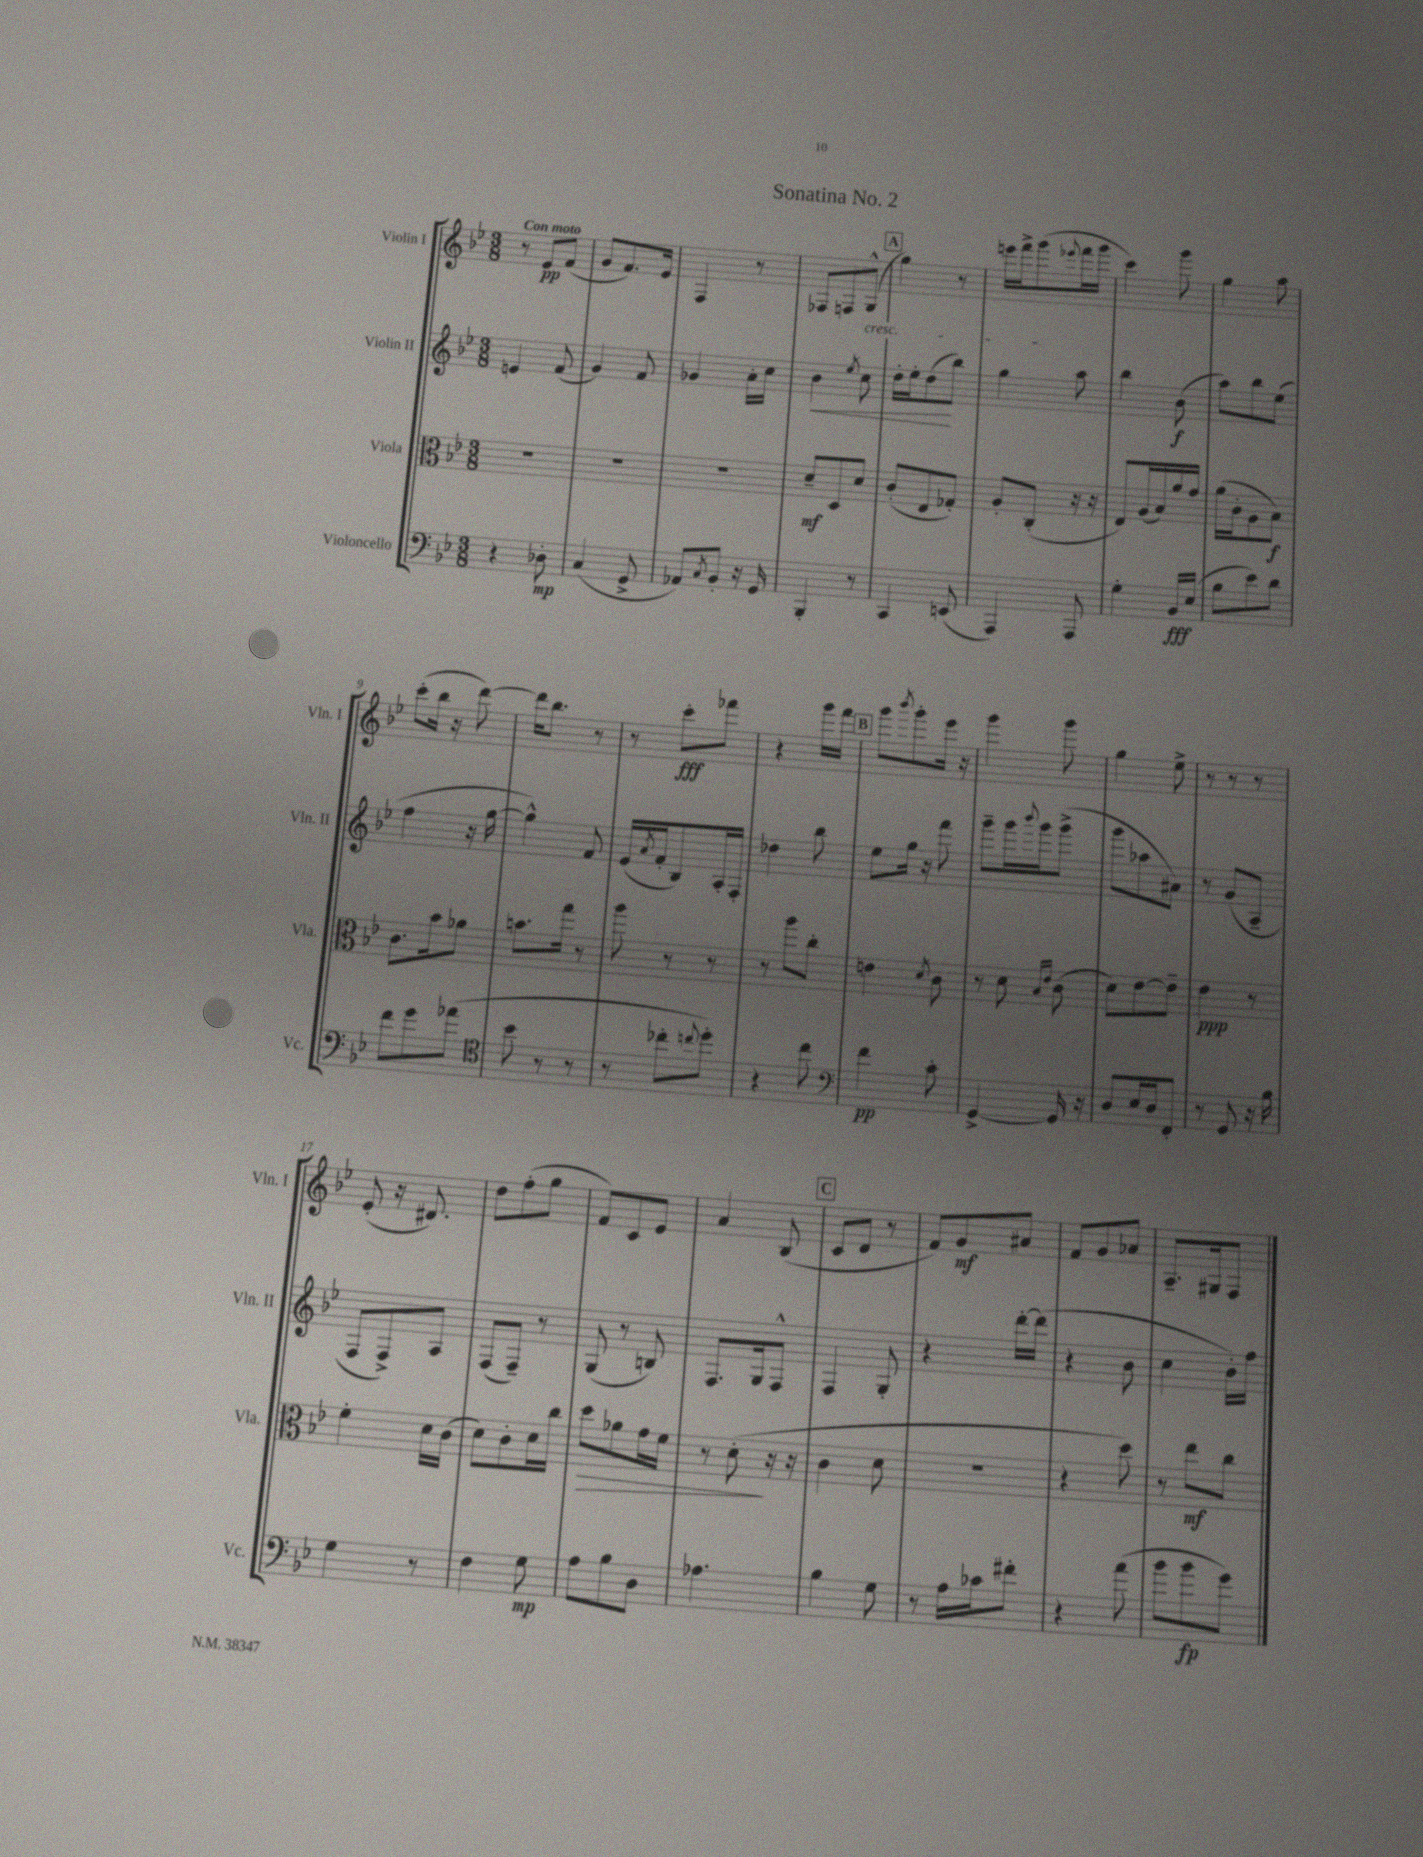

**kern	**dynam	**kern	**dynam	**kern	**dynam	**kern	**dynam
*part4	*part4	*part3	*part3	*part2	*part2	*part1	*part1
*staff4	*staff4	*staff3	*staff3	*staff2	*staff2	*staff1	*staff1
*I"Violoncello	*	*I"Viola	*	*I"Violin II	*	*I"Violin I	*
*I'Vc.	*	*I'Vla.	*	*I'Vln. II	*	*I'Vln. I	*
*clefF4	*	*clefC3	*	*clefG2	*	*clefG2	*
*k[b-e-]	*	*k[b-e-]	*	*k[b-e-]	*	*k[b-e-]	*
*M3/8	*	*M3/8	*	*M3/8	*	*M3/8	*
=1	=1	=1	=1	=1	=1	=1	=1
!	!	!	!	!	!	!LO:TX:a:B:t=Con moto	!
4r	.	4.r	.	4en/	.	8r	.
.	.	.	.	.	.	8e-/L	pp
8D-X'\	mp	.	.	(8f/	.	(8f/J	.
=2	=2	=2	=2	=2	=2	=2	=2
(4C/	.	4.r	.	4g/)	.	8g/L	.
.	.	.	.	.	.	8.f/)	.
8GG^/	.	.	.	8f/	.	.	.
.	.	.	.	.	.	16e-/Jk	.
=3	=3	=3	=3	=3	=3	=3	=3
8AA-X/L)	.	4.r	.	4g-X/	.	4F/	.
8qC/	.	.	.	.	.	.	.
8BB-'/J	.	.	.	.	.	.	.
16r	.	.	.	16a'\LL	.	8r	.
16GG/	.	.	.	16cc\JJ	.	.	.
=4	=4	=4	=4	=4	=4	=4	=4
!	!	!	!	!	!LO:HP:b	!	!
4BBB-'/	.	8d~/L	mf	4b-\	<	8F-X/L	.
.	.	8D/	.	.	.	8Fn/	.
.	.	.	.	8qee-/	.	.	.
!	!	!	!	!	!	!LO:TX:b:i:t=cresc.	!
8r	.	8d/J	.	8cc\	.	(8G^^/J	.
!!LO:REH:place=s1:t=A
=5	=5	=5	=5	=5	=5	=5	=5
4CC/	.	(8c'/L	.	16dd'\LL	.	4gg\)	.
.	.	.	.	16ee-'\J	.	.	.
.	.	8E-/	.	(8dd\	.	.	.
(8EEn/	.	8G-X'/J)	.	8bb-\J)	[	8r	.
=6	=6	=6	=6	=6	=6	=6	=6
4AAA/)	.	8A'/L	.	4gg\	.	16eeen\LL	.
.	.	.	.	.	.	16fff^\J	.
.	.	(8C'/J	.	.	.	(8ggg\	.
.	.	.	.	.	.	8qqeee-X/	.
8AAA/	.	16r	.	8aa\	.	16fff\L	.
.	.	16r	.	.	.	16ggg\JJ	.
=7	=7	=7	=7	=7	=7	=7	=7
4G'\	.	8E-/L)	.	4bb-\	.	4ccc\)	.
.	.	(16A/L	.	.	.	.	.
.	.	16B-/)	.	.	.	.	.
16BB-/LL	fff	16a/	.	(8b-\	f	8ggg\	.
(16E-/JJ	.	16g/JJ	.	.	.	.	.
=8	=8	=8	=8	=8	=8	=8	=8
8B-\L	.	(16a\LL	.	8aa\L)	.	4gg\	.
.	.	16c'\J	.	.	.	.	.
8e-\)	.	8A\	.	8bb-\	.	.	.
8d\J	.	8B-\J)	f	(8ee-\J	.	8aa\	.
!!LO:LB:g=z
=9	=9	=9	=9	=9	=9	=9	=9
8f\L	.	8.c\L	.	4ff\	.	(8ccc'\L	.
8g\	.	.	.	.	.	16bb-\Jk	.
.	.	16b-\k	.	.	.	16r	.
(8a-X\J	.	8a-X\J	.	16r	.	[8ddd\)	.
.	.	.	.	[16gg\	.	.	.
=10	=10	=10	=10	=10	=10	=10	=10
*clefC4	*	*	*	*	*	*	*
8b-\	.	8.bn\L	.	4gg^^\])	.	16ddd\KL]	.
.	.	.	.	.	.	8.bb-\J	.
8r	.	.	.	.	.	.	.
.	.	16gg\Jk	.	.	.	.	.
8r	.	8r	.	8f/	.	8r	.
=11	=11	=11	=11	=11	=11	=11	=11
8r	.	8aa\	.	(16e-/LL	.	8r	.
.	.	.	.	8qa/	.	.	.
.	.	.	.	16f'/J	.	.	.
8cc-X'\L	.	8r	.	8B-/)	.	8ccc'\L	fff
8qqccn/	.	.	.	.	.	.	.
8dd'\J)	.	8r	.	16A'/L	.	8fff-X\J	.
.	.	.	.	16F'/JJ	.	.	.
=12	=12	=12	=12	=12	=12	=12	=12
4r	.	8r	.	4dd-X\	.	4r	.
.	.	8aa\L	.	.	.	.	.
8cc\	.	8cc'\J	.	8bb-\	.	16ggg\LL	.
.	.	.	.	.	.	16fff\JJ	.
!!LO:REH:place=s1:t=B
=13	=13	=13	=13	=13	=13	=13	=13
*clefF4	*	*	*	*	*	*	*
4f\	pp	4en\	.	8ee-\L	.	8ggg\L	.
.	.	.	.	.	.	8qbbb-/	.
.	.	.	.	16gg\Jk	.	8ggg'\	.
.	.	.	.	16r	.	.	.
.	.	8qd/	.	.	.	.	.
8c'\	.	8c\	.	8fff\	.	16eee-\Jk	.
.	.	.	.	.	.	16r	.
=14	=14	=14	=14	=14	=14	=14	=14
[4GG^/	.	8r	.	8ggg~\L	.	4ggg\	.
.	.	8d\	.	16ggg\L	.	.	.
.	.	.	.	8qqbbb-/	.	.	.
.	.	.	.	16ggg\J	.	.	.
.	.	16qqB-/LL	.	.	.	.	.
.	.	16qqe-/JJ	.	.	.	.	.
16GG/]	.	(8c\	.	(8ggg^\J	.	8ggg\	.
16r	.	.	.	.	.	.	.
=15	=15	=15	=15	=15	=15	=15	=15
8D/L	.	8d\L)	.	8ggg\L	.	4gg\	.
16E-/L	.	[8e-\	.	8aa-X\	.	.	.
16D/J	.	.	.	.	.	.	.
8FF'/J	.	8e-~\J]	.	8a#X\J)	.	8ee-^\	.
=16	=16	=16	=16	=16	=16	=16	=16
8r	.	4e-\	ppp	8r	.	8r	.
8GG/	.	.	.	(8g/L	.	8r	.
16r	.	8r	.	8A~/J	.	8r	.
16B-\	.	.	.	.	.	.	.
!!LO:LB:g=z
=17	=17	=17	=17	=17	=17	=17	=17
4G\	.	4f'\	.	8F/L	.	(8e-'/	.
.	.	.	.	8F^/)	.	16r	.
.	.	.	.	.	.	8.d#X/)	.
8r	.	16d\LL	.	8A/J	.	.	.
.	.	(16c\JJ	.	.	.	.	.
=18	=18	=18	=18	=18	=18	=18	=18
4F\	.	8d\L)	.	(8F/L	.	8dd\L	.
.	.	8c'\	.	8F~/J)	.	(8ff'\	.
8G\	mp	16d\L	.	8r	.	8gg\J	.
.	.	16cc\JJ	.	.	.	.	.
=19	=19	=19	=19	=19	=19	=19	=19
!	!	!	!LO:HP:b	!	!	!	!
8A\L	.	8dd\L	>	(8G/	.	8f/L)	.
8B-\	.	8a-X\	.	8r	.	8c/	.
8D\J	.	16g\L	.	8Bn/)	.	8e-/J	.
.	.	16f\JJ	.	.	.	.	.
=20	=20	=20	=20	=20	=20	=20	=20
4.A-X\	.	8r	.	8.F/L	.	4a/	.
.	.	(8d'\	.	.	.	.	.
.	.	.	.	16G/k	.	.	.
.	.	16r	]	8F^^/J	.	(8B-/	.
.	.	16r	.	.	.	.	.
!!LO:REH:place=s1:t=C
=21	=21	=21	=21	=21	=21	=21	=21
4B-\	.	4c\	.	4F/	.	8c/L	.
.	.	.	.	.	.	8d/J	.
8G\	.	8d\	.	8G'/	.	8r	.
=22	=22	=22	=22	=22	=22	=22	=22
8r	.	4.r	.	4r	.	8f/L)	.
16A\LL	.	.	.	.	.	8g/	mf
16c-X\J	.	.	.	.	.	.	.
8f#X'\J	.	.	.	[16ddd'\LL	.	8a#X/J	.
.	.	.	.	(16ddd\JJ]	.	.	.
=23	=23	=23	=23	=23	=23	=23	=23
4r	.	4r	.	4r	.	8f/L	.
.	.	.	.	.	.	8g/	.
(8a\	.	8dd\)	.	8b-\	.	8a-X/J	.
=24	=24	=24	=24	=24	=24	=24	=24
8b-\L	.	8r	.	4cc\	.	8.A~/L	.
8b-\	fp	8ee-\L	mf	.	.	.	.
.	.	.	.	.	.	16G#X/k	.
8g\J)	.	8cc\J	.	16b-'\LL)	.	8F/J	.
.	.	.	.	16ff\JJ	.	.	.
==	==	==	==	==	==	==	==
*-	*-	*-	*-	*-	*-	*-	*-
